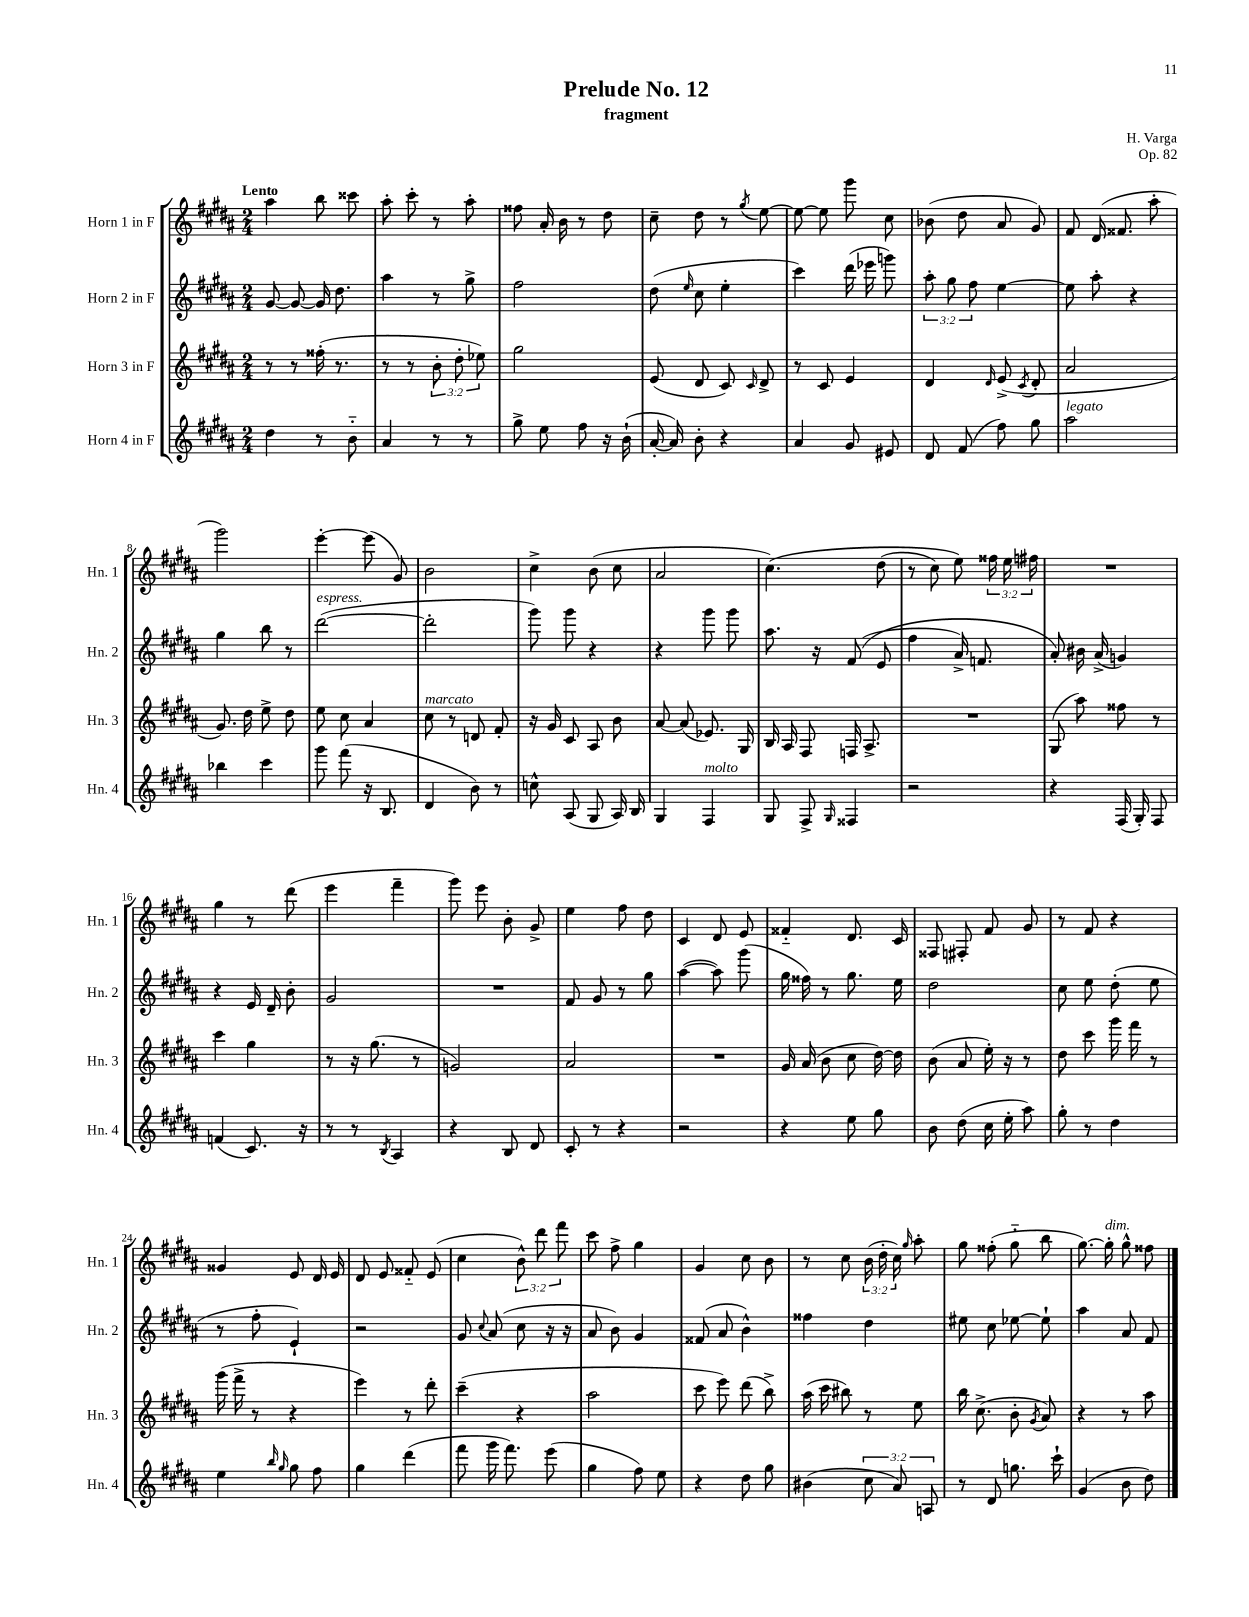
\header { title = "Prelude No. 12" composer = "H. Varga" subtitle = "fragment" opus = "Op. 82" }
<<
\new StaffGroup <<
\new Staff = "s0" \with { instrumentName = "Horn 1 in F" shortInstrumentName = "Hn. 1" } {
    \clef treble \key b \major \numericTimeSignature \time 2/4 \override Staff.TupletNumber.text = #tuplet-number::calc-fraction-text \tempo "Lento"
    \autoBeamOff ais''4 b''8 cisis'''8 |
    ais''8-. cis'''8-. r8 ais''8-. |
    fisis''8 ais'16-. b'16 r8 dis''8 |
    cis''8-- dis''8 r8 \acciaccatura { gis''8 } e''8~ |
    e''8~ e''8 gis'''8 cis''8 |
    bes'8( dis''8 ais'8 gis'8) |
    fis'8 dis'16( fisis'8. ais''8-. |
    gis'''2) |
    e'''4~-. e'''8( gis'8) |
    b'2 |
    cis''4-> b'8( cis''8 |
    ais'2 |
    cis''4.)\( dis''8( |
    r8 cis''8) e''8\) \tuplet 3/2 { fisis''16 e''16 fis''16 } |
    R2 |
    gis''4 r8 dis'''8( |
    e'''4 fis'''4-- |
    gis'''8) e'''8 b'8-. gis'8-> |
    e''4 fis''8 dis''8 |
    cis'4 dis'8 e'8 |
    fisis'4-_ dis'8. cis'16 |
    fisis8 fis8-. fis'8 gis'8 |
    r8 fis'8 r4 |
    gisis'4 e'8 dis'16 e'16 |
    dis'8 e'8 fisis'8-_ e'8( |
    cis''4 \tuplet 3/2 { b'8-^) dis'''8 fis'''8 } |
    cis'''8 fis''8-> gis''4 |
    gis'4 cis''8 b'8 |
    r8 cis''8 \tuplet 3/2 { b'16( dis''16-. cis''16) } \grace { gis''16 } ais''8-. |
    gis''8 fisis''8-.( gis''8-_ b''8 |
    gis''8.~) gis''16-.^\markup { \italic "dim." } gis''8-^ fisis''8 \bar "|." |
}
\new Staff = "s1" \with { instrumentName = "Horn 2 in F" shortInstrumentName = "Hn. 2" } {
    \clef treble \key b \major \numericTimeSignature \time 2/4 \override Staff.TupletNumber.text = #tuplet-number::calc-fraction-text
    \autoBeamOff gis'8~ gis'8~ gis'16 dis''8. |
    ais''4 r8 gis''8-> |
    fis''2 |
    dis''8( \grace { e''16 } cis''8 e''4-. |
    cis'''4) dis'''16( ees'''16 g'''8) |
    \tuplet 3/2 { ais''8-. gis''8 fis''8 } e''4~ |
    e''8 ais''8-. r4 |
    gis''4 b''8 r8 |
    dis'''2~^\markup { \italic "espress." }( |
    dis'''2-. |
    gis'''8) gis'''8 r4 |
    r4 gis'''8 gis'''8 |
    ais''8. r16 fis'8(\( e'8 |
    fis''4 ais'16->) f'8. |
    ais'8-.\) bis'16 ais'16->( g'4) |
    r4 e'16 dis'16-- b'8-. |
    gis'2 |
    R2 |
    fis'8 gis'8 r8 gis''8 |
    ais''4~( ais''8) gis'''8( |
    gis''16 fisis''16) r8 gis''8. e''16 |
    dis''2 |
    cis''8 e''8 dis''8-.( e''8 |
    r8 fis''8-. e'4-!) |
    r2 |
    gis'8 \appoggiatura { cis''8 } ais'8( cis''8 r16 r16 |
    ais'8 b'8) gis'4 |
    fisis'8( ais'8 b'4-^) |
    fisis''4 dis''4 |
    eis''8 cis''8 ees''8~ ees''8-! |
    ais''4 ais'8 fis'8 \bar "|." |
}
\new Staff = "s2" \with { instrumentName = "Horn 3 in F" shortInstrumentName = "Hn. 3" } {
    \clef treble \key b \major \numericTimeSignature \time 2/4 \override Staff.TupletNumber.text = #tuplet-number::calc-fraction-text
    \autoBeamOff r8 r8 fisis''16-.( r8. |
    r8 r8 \tuplet 3/2 { b'8-. dis''8-. ees''8) } |
    gis''2 |
    e'8( dis'8 cis'8) \grace { cis'16 } dis'8-> |
    r8 cis'8 e'4 |
    dis'4 \grace { dis'16 } e'8->( \acciaccatura { cis'8 } dis'8-. |
    ais'2 |
    gis'8.) dis''16 e''8-> dis''8 |
    e''8 cis''8 ais'4 |
    cis''8^\markup { \italic "marcato" } r8 d'8 fis'8-. |
    r16 gis'16 cis'8 ais8 b'8 |
    ais'8~ ais'8( ees'8.) gis16 |
    b16 ais16 fis8 f16 ais8.-> |
    R2 |
    gis8( ais''8) fisis''8 r8 |
    cis'''4 gis''4 |
    r8 r16 gis''8.( r8 |
    g'2) |
    ais'2 |
    R2 |
    gis'16 ais'16( b'8 cis''8 dis''16~) dis''16 |
    b'8( ais'8 e''16-.) r16 r8 |
    dis''8 cis'''8 gis'''16 fis'''16 r8 |
    gis'''16( fis'''16-> r8 r4 |
    e'''4) r8 dis'''8-. |
    cis'''4--( r4 |
    ais''2 |
    cis'''8 e'''8) dis'''8( b''8->) |
    ais''16( cis'''16 bis''8) r8 e''8 |
    b''16 cis''8.->( b'8-. \acciaccatura { gis'8 } ais'8) |
    r4 r8 ais''8 \bar "|." |
}
\new Staff = "s3" \with { instrumentName = "Horn 4 in F" shortInstrumentName = "Hn. 4" } {
    \clef treble \key b \major \numericTimeSignature \time 2/4 \override Staff.TupletNumber.text = #tuplet-number::calc-fraction-text
    \autoBeamOff dis''4 r8 b'8-_ |
    ais'4 r8 r8 |
    gis''8-> e''8 fis''8 r16 b'16-!( |
    ais'16~-. ais'16) b'8-. r4 |
    ais'4 gis'8 eis'8 |
    dis'8 fis'8( fis''8) gis''8 |
    ais''2^\markup { \italic "legato" } |
    bes''4 cis'''4 |
    gis'''8 fis'''8( r16 b8. |
    dis'4 b'8) r8 |
    c''8-^ ais8( gis8 ais16) b16 |
    gis4 fis4^\markup { \italic "molto" } |
    gis8 fis8-> \grace { gis16 } fisis4 |
    r2 |
    r4 fis16( gis16-.) fis8 |
    f'4( cis'8.) r16 |
    r8 r8 \acciaccatura { b8 } ais4 |
    r4 b8 dis'8 |
    cis'8-. r8 r4 |
    r2 |
    r4 e''8 gis''8 |
    b'8 dis''8( cis''16 e''16-. ais''8) |
    gis''8-. r8 dis''4 |
    e''4 \grace { b''16 gis''16 } gis''8 fis''8 |
    gis''4 dis'''4( |
    fis'''8 gis'''16 fis'''8.) e'''8( |
    gis''4 fis''8) e''8 |
    r4 dis''8 gis''8 |
    bis'4( \tuplet 3/2 { cis''8 ais'8) a8 } |
    r8 dis'8 g''8. cis'''16-! |
    gis'4( b'8 dis''8) \bar "|." |
}
>>
>>
